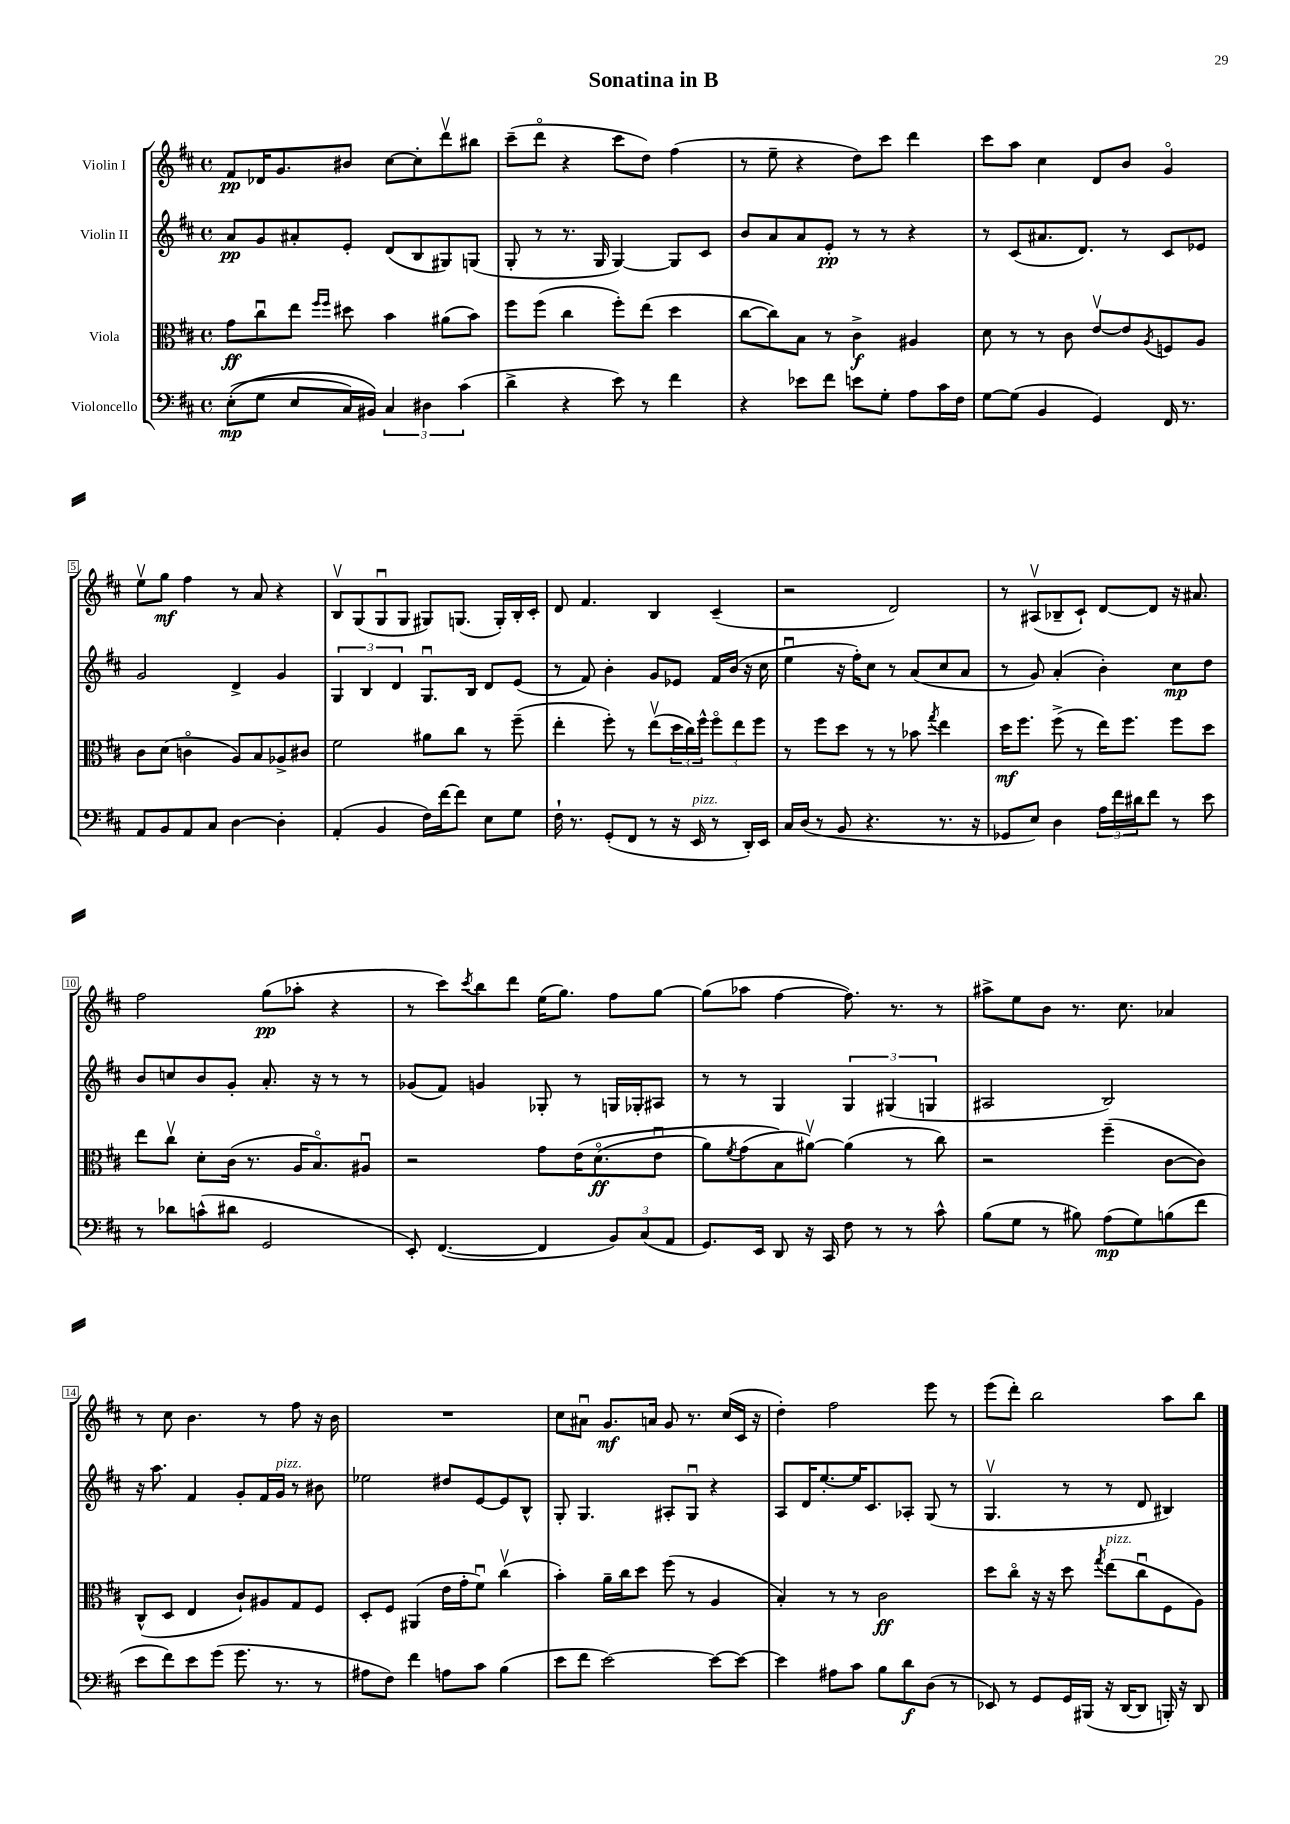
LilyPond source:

\header { title = "Sonatina in B" }
<<
\new StaffGroup <<
\new Staff = "s0" \with { instrumentName = "Violin I" } {
    \clef treble \key d \major \defaultTimeSignature \time 4/4
    fis'8\pp des'16 g'8. bis'8 cis''8~ cis''8-. d'''8\upbow bis''8 |
    cis'''8--( d'''8\flageolet r4 cis'''8 d''8) fis''4( |
    r8 e''8-- r4 d''8) cis'''8 d'''4 |
    cis'''8 a''8 cis''4 d'8 b'8 g'4\flageolet |
    e''8\upbow g''8\mf fis''4 r8 a'8 r4 |
    b8\upbow g8( g8\downbow g8 gis8) g8.( g16-.) b16-. cis'16-. |
    d'8 fis'4. b4 cis'4--( |
    r2 d'2) |
    r8 ais8\upbow( bes8-- cis'8-!) d'8~ d'8 r16 ais'8. |
    fis''2 g''8\pp( aes''8-. r4 |
    r8 cis'''8) \acciaccatura { cis'''8 } b''8 d'''8 e''16( g''8.) fis''8 g''8~ |
    g''8( aes''8 fis''4~ fis''8.) r8. r8 |
    ais''8-> e''8 b'8 r8. cis''8. aes'4 |
    r8 cis''8 b'4. r8 fis''8 r16 b'16 |
    R1 |
    cis''8 ais'8\downbow g'8.\mf a'16 g'8 r8. cis''16( cis'16 r16 |
    d''4-.) fis''2 e'''8 r8 |
    e'''8( d'''8-.) b''2 a''8 b''8 \bar "|." |
}
\new Staff = "s1" \with { instrumentName = "Violin II" } {
    \clef treble \key d \major \defaultTimeSignature \time 4/4
    a'8\pp g'8 ais'8-. e'8-. d'8( b8 gis8) g8( |
    g8-. r8 r8. g16 g4~) g8 cis'8 |
    b'8 a'8 a'8 e'8-.\pp r8 r8 r4 |
    r8 cis'8( ais'8. d'8.) r8 cis'8 ees'8 |
    g'2 d'4-> g'4 |
    \tuplet 3/2 { g4 b4 d'4 } g8.\downbow b16 d'8 e'8( |
    r8 fis'8) b'4-. g'8 ees'8 fis'16 b'16( r16 cis''16 |
    e''4\downbow r16 fis''16-.) cis''8 r8 a'8( cis''8 a'8 |
    r8 g'8) a'4-.( b'4-.) cis''8\mp d''8 |
    b'8 c''8 b'8 g'8-. a'8.-. r16 r8 r8 |
    ges'8( fis'8) g'4 ges8-. r8 g16 ges16-. ais8 |
    r8 r8 g4 \tuplet 3/2 { g4 gis4( g4 } |
    ais2 b2) |
    r16 a''8. fis'4 g'8-. fis'16 g'16^\markup { \italic "pizz." } r8 bis'8 |
    ees''2 dis''8 e'8~ e'8 b8-^ |
    g8-. g4. ais8-. g8\downbow r4 |
    a8 d'16 e''8.~-. e''16 cis'8. aes8-. g8( r8 |
    g4.\upbow r8 r8 d'8 bis4) \bar "|." |
}
\new Staff = "s2" \with { instrumentName = "Viola" } {
    \clef alto \key d \major \defaultTimeSignature \time 4/4
    g'8\ff cis''8\downbow e''8 \grace { fis''16 fis''16 } dis''8 b'4 ais'8( b'8) |
    fis''8 fis''8( cis''4 fis''8-.) e''8( d''4 |
    cis''8~ cis''8) b8 r8 cis'4->\f ais4 |
    d'8 r8 r8 cis'8 e'8~\upbow e'8 \acciaccatura { a8 } f8 a8 |
    cis'8 d'8( c'4\flageolet a8) b8 aes8-> cis'8 |
    fis'2 ais'8 cis''8 r8 fis''8--( |
    e''4-. fis''8-.) r8 e''8\upbow( \tuplet 3/2 { d''16 cis''16) fis''16-^ } \tuplet 3/2 { fis''8\flageolet e''8 fis''8 } |
    r8 fis''8 d''8 r8 r8 bes'8 \acciaccatura { g''8 } e''4 |
    d''16\mf fis''8. fis''8->( r8 e''16) fis''8. fis''8 d''8 |
    e''8 cis''8\upbow d'8-. cis'16( r8. a16 b8.\flageolet) ais8\downbow |
    r2 g'8 e'16\( d'8.\flageolet\ff( e'8\downbow |
    a'8) \acciaccatura { fis'8 } g'8( b8\) ais'8~\upbow) ais'4( r8 cis''8) |
    r2 fis''4--( cis'8~ cis'8) |
    cis8-^( d8 e4 cis'8-!) ais8 g8 fis8 |
    d8-. fis8 ais,4( e'16 g'16-. fis'8\downbow) cis''4\upbow( |
    b'4-.) a'16-- cis''16 d''8 fis''8( r8 a4 |
    b4-.) r8 r8 cis'2\ff |
    d''8 cis''8\flageolet r16 r16 d''8 \acciaccatura { g''8 } e''8^\markup { \italic "pizz." }( cis''8\downbow fis8 a8) \bar "|." |
}
\new Staff = "s3" \with { instrumentName = "Violoncello" } {
    \clef bass \key d \major \defaultTimeSignature \time 4/4
    e8-.\mp(\( g8 e8 cis16) bis,16\) \tuplet 3/2 { cis4 dis4 cis'4( } |
    d'4-> r4 e'8) r8 fis'4 |
    r4 ees'8 fis'8 e'8 g8-. a8 cis'16 fis16 |
    g8~ g8( b,4 g,4) fis,16 r8. |
    a,8 b,8 a,8 cis8 d4~ d4-. |
    a,4-.( b,4 fis16) fis'16~ fis'8 e8 g8 |
    fis16-! r8. g,8-.( fis,8 r8 r16 e,16^\markup { \italic "pizz." } r8 d,16-.) e,16 |
    cis16 d16( r8 b,8 r4. r8. r16 |
    ges,8 e8) d4 \tuplet 3/2 { a16 fis'16 dis'16 } fis'8 r8 e'8 |
    r8 des'8 c'8-^( dis'8 g,2 |
    e,8-.) fis,4.~( fis,4 \tuplet 3/2 { b,8) cis8( a,8 } |
    g,8.) e,16 d,8 r16 cis,16 fis8 r8 r8 cis'8-^ |
    b8( g8 r8 bis8) a8\mp( g8) b8( fis'8 |
    e'8 fis'8) e'8 g'8( g'8. r8. r8 |
    ais8 fis8) fis'4 a8 cis'8 b4( |
    e'8 fis'8 e'2~) e'8~ e'8~ |
    e'4 ais8 cis'8 b8 d'8\f d8( r8 |
    ees,8) r8 g,8 g,16 bis,,16( r16 d,16~ d,8 b,,16-.) r16 d,8 \bar "|." |
}
>>
>>
\layout { \context { \Score \override BarNumber.stencil = #(make-stencil-boxer 0.1 0.3 ly:text-interface::print) } }
